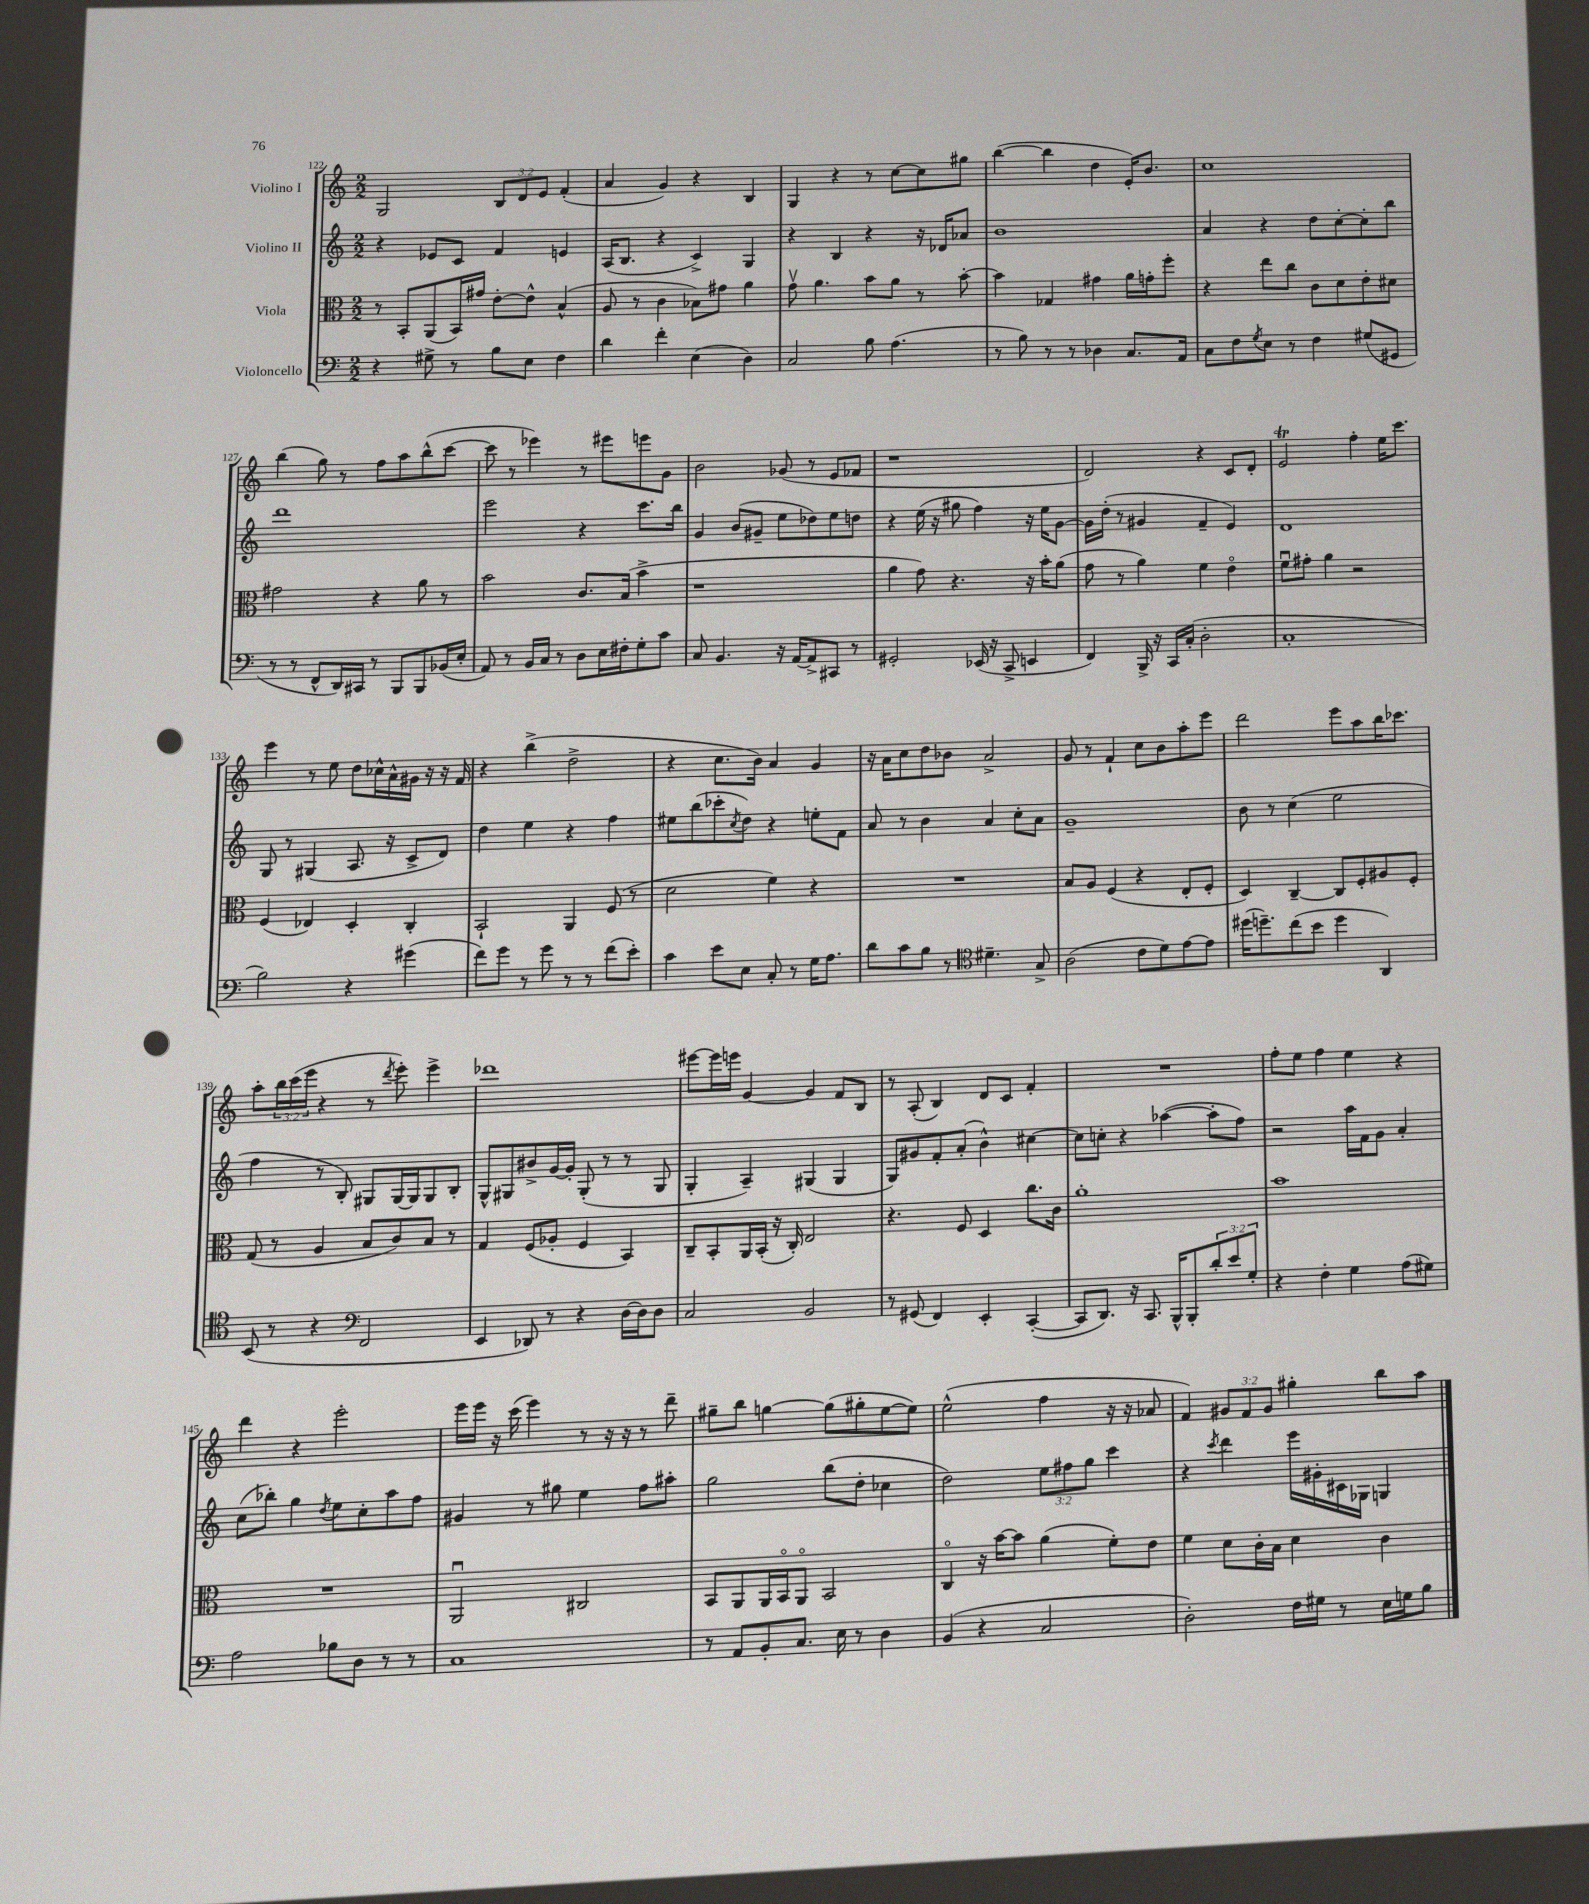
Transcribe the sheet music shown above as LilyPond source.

<<
\new StaffGroup <<
\new Staff = "s0" \with { instrumentName = "Violino I" } {
    \clef treble \key c \major \numericTimeSignature \time 2/2 \override Staff.TupletNumber.text = #tuplet-number::calc-fraction-text
    g2 \tuplet 3/2 { b8 d'8 e'8 } f'4-.( |
    a'4 g'4) r4 b4 |
    g4 r4 r8 c''8~ c''8 gis''8 |
    b''4~( b''4 d''4 e'16-.) b'8. |
    c''1 |
    b''4( g''8) r8 f''8 a''8 b''8-^( c'''8~ |
    c'''8 r8 ees'''4) r8 eis'''8 e'''8 g'8 |
    b'2 ges'8( r8 e'8 fes'8 |
    r1 |
    d'2) r4 c'8 d'8-. |
    e'2\trill f''4-. e''16 c'''8. |
    e'''4 r8 e''8 d''8 ces''16-^ a'16-^ gis'16 r16 r16 f'16 |
    r4 b''4->( d''2-> |
    r4 c''8. b'16) a'4 g'4 |
    r16 a'16 c''8 d''8 bes'8 a'2-> |
    g'8 r8 f'4-! c''8 b'8 a''8-. e'''8 |
    d'''2 e'''8 a''8 b''16 ces'''8. |
    a''8-. \tuplet 3/2 { b''16 c'''16( e'''16 } r4 r8 \acciaccatura { d'''8 } e'''8-.) e'''4-> |
    des'''1 |
    eis'''8~ eis'''16 e'''16 g'4~ g'4 f'8 b8 |
    r8 a8-.( b4) d'8 c'8 f'4-. |
    R1 |
    f''8-. e''8 f''4 e''4 r4 |
    d'''4 r4 e'''2-. |
    e'''16 e'''16 r16 c'''16( e'''4) r8 r16 r16 r8 d'''8-- |
    gis''8-- b''8 g''4~ g''8( gis''8-. e''8~ e''8) |
    e''2-^( f''4 r16 r16 aes'8 |
    f'4) \tuplet 3/2 { gis'8 f'8 gis'8 } gis''4-. b''8 a''8 \bar "|." |
}
\new Staff = "s1" \with { instrumentName = "Violino II" } {
    \clef treble \key c \major \numericTimeSignature \time 2/2 \override Staff.TupletNumber.text = #tuplet-number::calc-fraction-text
    r4 ees'8 c'8 f'4 e'4 |
    a16( b8. r4 c'4->) g4 |
    r4 b4 r4 r16 des'16 aes'8 |
    b'1 |
    a'4 r4 d''8 c''8~-. c''8-. b''8 |
    d'''1 |
    e'''2 r4 c'''8. b''16 |
    g'4 b'8( gis'8-- e''8 des''8) e''8 d''8 |
    r4 e''16( r16 gis''8 f''4) r16 e''16 g'8~ |
    g'16 d''16-.( r8 gis'4 f'4-- e'4) |
    d'1 |
    g8 r8 gis4( a8. r16 c'8-> d'8) |
    d''4 e''4 r4 f''4 |
    eis''8 b''8( ces'''8-. \acciaccatura { c''8 } d''8) r4 e''8-. f'8 |
    a'8 r8 b'4 a'4 c''8-. a'8 |
    g'1-- |
    b'8 r8 c''4( e''2 |
    f''4 r8 b8-.) gis8 gis16~ gis16 gis8 b8-. |
    g8-^ gis8 bis'8-> g'16~ g'16-. gis8-.( r8 r8 gis8 |
    g4-. a4--) gis4( gis4 |
    g8) gis'8 f'8-. a'8-.( b'4-^) cis''4~ |
    cis''8 c''8-. r4 aes''4~( aes''8-. f''8) |
    r2 a''16 f'16 g'8 a'4-. |
    c''8( bes''8-.) g''4 \acciaccatura { d''8 } e''8 c''8-. a''8 f''8 |
    gis'4 r8 gis''8 e''4 f''8 ais''8-. |
    g''2 b''8( d''8-. ces''4 |
    d''2) \tuplet 3/2 { e''8 fis''8 g''8 } c'''4 |
    r4 \acciaccatura { c'''8 } d'''4 e'''16 gis'16-. cis'16 ges16 g4 \bar "|." |
}
\new Staff = "s2" \with { instrumentName = "Viola" } {
    \clef alto \key c \major \numericTimeSignature \time 2/2
    r8 b,8-. a,8( b,16) gis'16 e'8~-. e'8-^ b4-^( |
    a8 r8 c'4 bes8) gis'8 a'4 |
    g'8\upbow a'4. b'8 a'8 r8 b'8~-. |
    b'4 ges4 gis'4 a'16 g'16-. f''8-. |
    r4 e''8 c''8 c'8 d'8 e'8-. dis'8 |
    gis'2 r4 a'8 r8 |
    b'2 c'8. b16( b'4-> |
    r1 |
    a'4 g'8) r4. r16 b'16-. a'8( |
    g'8 r8 a'4) f'4 e'4\flageolet |
    f'8\downbow gis'8-. a'4 r2 |
    f4( ees4) d4-. c4-. |
    b,2-! a,4 f8( r8 |
    d'2 f'4) r4 |
    R1 |
    b8 a8 f4( r4 e8-. f8-. |
    d4) c4~-- c8 f8-. ais8 f8-. |
    g8( r8 a4 b8 c'8) b8 r8 |
    g4 f8( aes8-. f4 b,4) |
    c8-- b,8-. a,16 b,16-.( r16 c16-.) e2 |
    r4. f8 d4 c''8. c'16 |
    a'1-. |
    b'1 |
    R1 |
    a,2\downbow cis2 |
    b,8 a,8 a,16 b,16\flageolet a,8\flageolet b,2 |
    c4\flageolet r16 b'16~ b'8 a'4( f'8-.) e'8 |
    f'4 d'8 c'16-. b16 d'4 c'4 \bar "|." |
}
\new Staff = "s3" \with { instrumentName = "Violoncello" } {
    \clef bass \key c \major \numericTimeSignature \time 2/2 \override Staff.TupletNumber.text = #tuplet-number::calc-fraction-text
    r4 gis8-> r8 b8 e8 f4 |
    d'4 f'4-. e4( d4) |
    c2 b8 a4.( |
    r8 b8) r8 r8 des4 c8. a,16 |
    c8 f8 \acciaccatura { g8 } e8 r8 f4 gis8( gis,8 |
    r8 r8 f,8-^ d,16) cis,16 r8 b,,8 b,,8 bes,16( e16-. |
    a,8) r8 b,16 c16 r8 d8 e16 fis16-. g8-. c'8 |
    c8 b,4. r16 a,16~ a,8-> cis,8 r8 |
    gis,2-. ees,16( r16 c,8-> e,4 |
    f,4) b,,16-> r16 c,16 c16-.( d2-. |
    c1-. |
    b2) r4 gis'4( |
    f'8) g'8 r8 g'8 r8 r8 f'8( e'8-.) |
    c'4 e'8 e8 c8-. r8 g16 a8. |
    d'8 c'8 b8 r8 \clef tenor dis'4.-- g8-> |
    a2( c'8 d'8) e'8~ e'8 |
    dis''16( d''8.--) c''8( b'8 d''4 a,4) |
    b,8( r8 r4 \clef bass f,2 |
    e,4 des,8) r8 r4 d16~ d16 d8 |
    c2 b,2 |
    r8 gis,8( f,4) e,4-. c,4~-.( |
    c,8 d,8.) r16 c,8. b,,16-^ b,,8-. \tuplet 3/2 { d'8-. e'8 g8-. } |
    r4 f4-. g4 a8( gis8) |
    a2 bes8 d8 r8 r8 |
    c1 |
    r8 a,8 b,8-. c8. e16 r8 d4 |
    b,4( r4 c2 |
    d2-.) f16 gis16 r8 e16 g16 b8 \bar "|." |
}
>>
>>
\layout { \context { \Score currentBarNumber = #122 } }
